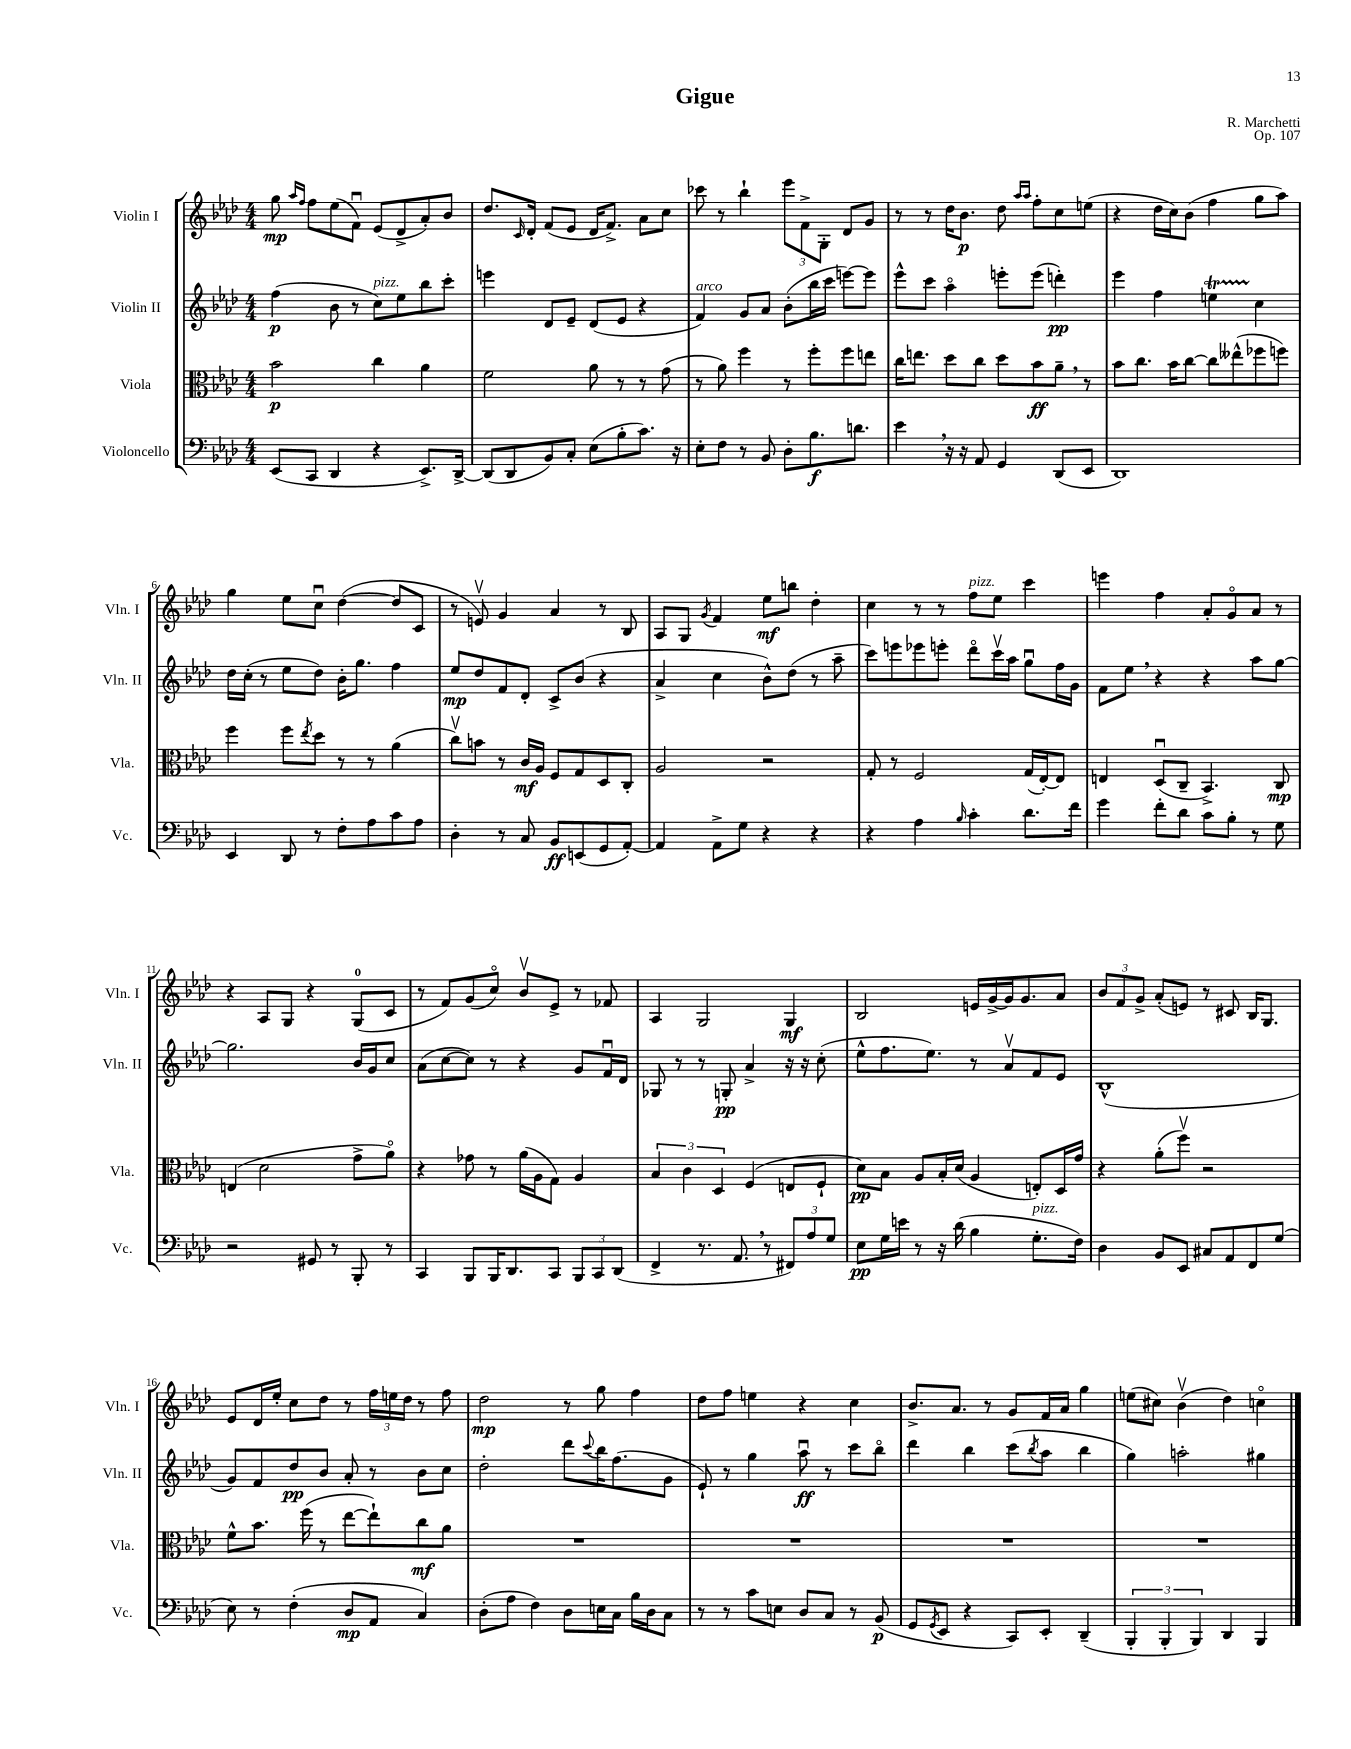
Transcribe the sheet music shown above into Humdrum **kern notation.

**kern	**dynam	**kern	**dynam	**kern	**dynam	**kern	**dynam
*part4	*part4	*part3	*part3	*part2	*part2	*part1	*part1
*staff4	*staff4	*staff3	*staff3	*staff2	*staff2	*staff1	*staff1
*I"Violoncello	*	*I"Viola	*	*I"Violin II	*	*I"Violin I	*
*I'Vc.	*	*I'Vla.	*	*I'Vln. II	*	*I'Vln. I	*
*clefF4	*	*clefC3	*	*clefG2	*	*clefG2	*
*k[b-e-a-d-]	*	*k[b-e-a-d-]	*	*k[b-e-a-d-]	*	*k[b-e-a-d-]	*
*M4/4	*	*M4/4	*	*M4/4	*	*M4/4	*
=1	=1	=1	=1	=1	=1	=1	=1
(8EE-/L	.	2b-\	p	(4ff\	p	8gg\	mp
.	.	.	.	.	.	16qqaa-/LL	.
.	.	.	.	.	.	16qqff/JJ	.
8CC/J	.	.	.	.	.	8ff\L	.
4DD-/	.	.	.	8b-\	.	(8ee-\	.
.	.	.	.	8r	.	8fu\J)	.
!	!	!	!	!LO:TX:a:i:t=pizz.	!	!	!
4r	.	4cc\	.	8cc\L)	.	(8e-/L	.
.	.	.	.	8ee-\	.	8d-^/	.
8.EE-^/L)	.	4a-\	.	8bb-\	.	8a-'/)	.
.	.	.	.	8ccc'\J	.	8b-/J	.
[16DD-^/Jk	.	.	.	.	.	.	.
=2	=2	=2	=2	=2	=2	=2	=2
(8DD-/L]	.	2f\	.	4eeen\	.	8.dd-/L	.
8DD-/	.	.	.	.	.	.	.
.	.	.	.	.	.	16qqc/	.
.	.	.	.	.	.	16d-'/Jk	.
8BB-/)	.	.	.	8d-/L	.	(8f/L	.
8C'/J	.	.	.	8e-~/J	.	8e-/J	.
(8E-\L	.	8a-\	.	(8d-/L	.	16d-/KL	.
.	.	.	.	.	.	8.f^/J)	.
8B-'\	.	8r	.	8e-/J	.	.	.
8.c\J)	.	8r	.	4r	.	8a-\L	.
.	.	(8g\	.	.	.	8cc\J	.
16r	.	.	.	.	.	.	.
=3	=3	=3	=3	=3	=3	=3	=3
!	!	!	!	!LO:TX:a:i:t=arco	!	!	!
8E-'\L	.	8r	.	4f/)	.	8ccc-X\	.
8F\J	.	8a-\)	.	.	.	8r	.
8r	.	4ff\	.	8g/L	.	4bb-`\	.
8BB-/	.	.	.	8a-/J	.	.	.
8D-'\L	.	8r	.	(8b-'\L	.	12eee-\L	.
.	.	.	.	.	.	12f^\	.
8.B-\	f	8ff'\L	.	16bb-\L	.	.	.
.	.	.	.	.	.	12G'\J	.
.	.	.	.	16ccc\JJ	.	.	.
.	.	8ff\	.	[8eeen\L)	.	8d-/L	.
8.dn\J	.	.	.	.	.	.	.
.	.	8een\J	.	8eee\J]	.	8g/J	.
=4	=4	=4	=4	=4	=4	=4	=4
4e-,\	.	16cc\KL	.	8eee-^^\L	.	8r	.
.	.	8.een\J	.	.	.	.	.
.	.	.	.	8ccc\J	.	8r	.
16r	.	8dd-\L	.	4aa-\	.	16dd-\KL	.
16r	.	.	.	.	.	8.b-\J	p
8AA-/	.	8cc\J	.	.	.	.	.
4GG/	.	8dd-\L	.	8eeen'\L	.	8dd-\	.
.	.	.	.	.	.	16qqaa-/LL	.
.	.	.	.	.	.	16qqaa-/JJ	.
.	.	8b-\	ff	(8eee\J	.	8ff'\L	.
(8DD-/L	.	8a-~,\J	.	4dddn'\)	pp	8cc\	.
8EE-/J	.	8r	.	.	.	(8een\J	.
=5	=5	=5	=5	=5	=5	=5	=5
1DD-)	.	8b-\L	.	4eee-\	.	4r	.
.	.	8.cc\J	.	.	.	.	.
.	.	.	.	4ff\	.	16dd-\LL	.
.	.	16b-\KL	.	.	.	16cc\J)	.
.	.	[8cc\J	.	.	.	(8b-\J	.
.	.	8cc\L]	.	4eent\	.	4ff\	.
.	.	(8ee--X^^\	.	.	.	.	.
.	.	8ff-X\	.	4cc\	.	8gg\L	.
.	.	8ffn\J)	.	.	.	8aa-\J)	.
!!LO:LB:g=z
=6	=6	=6	=6	=6	=6	=6	=6
4EE-/	.	4ff\	.	16dd-\LL	.	4gg\	.
.	.	.	.	(16cc'\JJ	.	.	.
.	.	.	.	8r	.	.	.
8DD-/	.	8ff\L	.	8ee-\L	.	8ee-\L	.
.	.	8qee-/	.	.	.	.	.
8r	.	8dd-\J	.	8dd-\J)	.	8ccu\J	.
8F'\L	.	8r	.	16b-'\KL	.	([4dd-\	.
.	.	.	.	8.gg\J	.	.	.
8A-\	.	8r	.	.	.	.	.
8c\	.	(4a-\	.	4ff\	.	8dd-/L]	.
8A-\J	.	.	.	.	.	8c/J	.
=7	=7	=7	=7	=7	=7	=7	=7
4D-'\	.	8ccv\L)	.	8ee-/L	mp	8r	.
.	.	8bn\J	.	8dd-/	.	8env/)	.
8r	.	8r	.	8f/	.	4g/	.
8C/	.	16c/LL	mf	8d-'/J	.	.	.
.	.	16A-/JJ	.	.	.	.	.
8BB-/L	ff	8F/L	.	8c^/L	.	4a-/	.
(8EEn/	.	8G/	.	(8b-/J	.	.	.
8GG/	.	8D-/	.	4r	.	8r	.
[8AA-'/J)	.	8C'/J	.	.	.	8B-/	.
=8	=8	=8	=8	=8	=8	=8	=8
4AA-/]	.	2A-/	.	4a-^/	.	8A-/L	.
.	.	.	.	.	.	8G/J	.
.	.	.	.	.	.	8qg/	.
8AA-^\L	.	.	.	4cc\	.	4f/	.
8G\J	.	.	.	.	.	.	.
4r	.	2r	.	8b-^^\L)	.	8ee-\L	mf
.	.	.	.	(8dd-\J	.	8bbn\J	.
4r	.	.	.	8r	.	4dd-'\	.
.	.	.	.	8aa-~\	.	.	.
=9	=9	=9	=9	=9	=9	=9	=9
4r	.	8G'/	.	8ccc\L)	.	4cc\	.
.	.	8r	.	8eeen\	.	.	.
4A-\	.	2F/	.	8eee-X\	.	8r	.
.	.	.	.	8eeen'\J	.	8r	.
16qqB-/	.	.	.	.	.	.	.
!	!	!	!	!	!	!LO:TX:a:i:t=pizz.	!
4c'\	.	.	.	8ddd-\L	.	8ff\L	.
.	.	.	.	16cccv\L	.	8ee-\J	.
.	.	.	.	16aa-\JJ	.	.	.
8.d-\L	.	(16G/LL	.	8ggu\L	.	4ccc\	.
.	.	[16E-'/J)	.	.	.	.	.
.	.	8E-/J]	.	16ff\L	.	.	.
16f\Jk	.	.	.	16g\JJ	.	.	.
=10	=10	=10	=10	=10	=10	=10	=10
4g\	.	4En/	.	8f\L	.	4eeen\	.
.	.	.	.	8ee-,\J	.	.	.
8f'\L	.	(8D-u/L	.	4r	.	4ff\	.
8d-\J	.	8C~/J	.	.	.	.	.
8c\L	.	4.BB-^/)	.	4r	.	8a-'/L	.
8B-'\J	.	.	.	.	.	8g/	.
8r	.	.	.	8aa-\L	.	8a-/J	.
8G\	.	8C/	mp	[8gg\J	.	8r	.
!!LO:LB:g=z
=11	=11	=11	=11	=11	=11	=11	=11
2r	.	(4En/	.	2.gg\]	.	4r	.
.	.	2d-\	.	.	.	8A-/L	.
.	.	.	.	.	.	8G/J	.
8GG#X/	.	.	.	.	.	4r	.
8r	.	.	.	.	.	.	.
8BBB-'/	.	8g^\L	.	16b-/LL	.	(8G/L	.
.	.	.	.	16g/J	.	.	.
8r	.	8a-\J)	.	8cc/J	.	8c/J	.
=12	=12	=12	=12	=12	=12	=12	=12
4CC/	.	4r	.	(8a-\L	.	8r	.
.	.	.	.	[8cc\	.	8f/L)	.
8BBB-/L	.	8g-X\	.	8cc\J])	.	(8g/	.
16BBB-/K	.	8r	.	8r	.	8cc/J)	.
8.DD-/	.	.	.	.	.	.	.
.	.	(16a-\LL	.	4r	.	8b-v/L	.
.	.	16A-\J	.	.	.	.	.
8CC/J	.	8G\J)	.	.	.	8e-^/J	.
12BBB-/L	.	4A-/	.	8g/L	.	8r	.
12CC/	.	.	.	.	.	.	.
.	.	.	.	16fu/L	.	8f-X/	.
(12DD-/J	.	.	.	.	.	.	.
.	.	.	.	16d-/JJ	.	.	.
=13	=13	=13	=13	=13	=13	=13	=13
4FF^/	.	6B-/	.	8G-X/	.	4A-/	.
.	.	.	.	8r	.	.	.
.	.	6c\	.	.	.	.	.
8.r	.	.	.	8r	.	2G/	.
.	.	6D-/	.	.	.	.	.
.	.	.	.	8Gn'/	pp	.	.
8.AA-,/	.	.	.	.	.	.	.
.	.	(4F/	.	4a-^/	.	.	.
8r	.	.	.	.	.	.	.
12FF#X/L)	.	8En/L	.	16r	.	4G/	mf
.	.	.	.	16r	.	.	.
12A-/	.	.	.	.	.	.	.
.	.	8F`/J	.	(8cc'\	.	.	.
12G/J	.	.	.	.	.	.	.
=14	=14	=14	=14	=14	=14	=14	=14
8E-\L	pp	8d-\L)	pp	8ee-^^\L	.	2B-/	.
16G\L	.	8B-\J	.	8.ff\	.	.	.
16en\JJ	.	.	.	.	.	.	.
8r	.	8A-/L	.	.	.	.	.
.	.	.	.	8.ee-\J)	.	.	.
16r	.	16B-'/L	.	.	.	.	.
(16d-\	.	(16d-/JJ	.	.	.	.	.
4B-\	.	4A-/	.	8r	.	16en/LL	.
.	.	.	.	.	.	[16g^/	.
.	.	.	.	8a-v/L	.	16g/J]	.
.	.	.	.	.	.	8.g/	.
!LO:TX:a:i:t=pizz.	!	!	!	!	!	!	!
8.G'\L	.	8En'/L)	.	8f/	.	.	.
.	.	16D-/L	.	8e-/J	.	8a-/J	.
16F\Jk)	.	16g/JJ	.	.	.	.	.
=15	=15	=15	=15	=15	=15	=15	=15
4D-\	.	4r	.	(1B-^^	.	12b-/L	.
.	.	.	.	.	.	12f/	.
.	.	.	.	.	.	12g^/J	.
8BB-/L	.	(8a-'\L	.	.	.	(8a-'/L	.
8EE-/J	.	8ffv\J)	.	.	.	8en/J)	.
8C#X/L	.	2r	.	.	.	8r	.
8AA-/	.	.	.	.	.	8c#X/	.
8FF/	.	.	.	.	.	16B-/KL	.
.	.	.	.	.	.	8.G/J	.
(8G/J	.	.	.	.	.	.	.
!!LO:LB:g=z
=16	=16	=16	=16	=16	=16	=16	=16
8E-\)	.	8f^^\L	.	8g/L)	.	8e-/L	.
8r	.	8.b-\J	.	8f/	.	16d-/L	.
.	.	.	.	.	.	16ee-'/JJ	.
(4F'\	.	.	.	8dd-/	pp	8cc\L	.
.	.	(16ff\	.	.	.	.	.
.	.	8r	.	8b-/J	.	8dd-\J	.
8D-/L	mp	[8ee-\L	.	8a-'/	.	8r	.
8AA-/J	.	8ee-`\])	.	8r	.	24ff\LL	.
.	.	.	.	.	.	24een\	.
.	.	.	.	.	.	24dd-\JJ	.
4C/)	.	8cc\	mf	8b-\L	.	8r	.
.	.	8a-\J	.	8cc\J	.	8ff\	.
=17	=17	=17	=17	=17	=17	=17	=17
(8D-'\L	.	1r	.	2dd-'\	.	2dd-\	mp
8A-\J	.	.	.	.	.	.	.
4F\)	.	.	.	.	.	.	.
8D-\L	.	.	.	8ddd-\L	.	8r	.
.	.	.	.	8qqccc/	.	.	.
16En\L	.	.	.	16bb-\K	.	8gg\	.
16C\JJ	.	.	.	(8.ff\	.	.	.
16B-\LL	.	.	.	.	.	4ff\	.
16D-\J	.	.	.	.	.	.	.
8C\J	.	.	.	8g\J	.	.	.
=18	=18	=18	=18	=18	=18	=18	=18
8r	.	1r	.	8e-`/)	.	8dd-\L	.
8r	.	.	.	8r	.	8ff\J	.
8c\L	.	.	.	4gg\	.	4een\	.
8En\J	.	.	.	.	.	.	.
8D-/L	.	.	.	8aa-u\	ff	4r	.
8C/J	.	.	.	8r	.	.	.
8r	.	.	.	8ccc\L	.	4cc\	.
(8BB-/	p	.	.	8bb-\J	.	.	.
=19	=19	=19	=19	=19	=19	=19	=19
8GG/L	.	1r	.	4ddd-\	.	8.b-^/L	.
8qGG/	.	.	.	.	.	.	.
8EE-/J	.	.	.	.	.	.	.
.	.	.	.	.	.	8.a-/J	.
4r	.	.	.	4bb-\	.	.	.
.	.	.	.	.	.	8r	.
8CC/L)	.	.	.	(8ccc\L	.	8g/L	.
.	.	.	.	8qbb-/	.	.	.
8EE-'/J	.	.	.	8aa-\J	.	16f/L	.
.	.	.	.	.	.	16a-/JJ	.
(4DD-~/	.	.	.	4bb-\	.	4gg\	.
=20	=20	=20	=20	=20	=20	=20	=20
6BBB-'/	.	1r	.	4gg\)	.	(8een\L	.
.	.	.	.	.	.	8cc#X\J)	.
6BBB-'/	.	.	.	.	.	.	.
.	.	.	.	2aan'\	.	(4b-v\	.
6BBB-/)	.	.	.	.	.	.	.
4DD-/	.	.	.	.	.	4dd-\)	.
4BBB-/	.	.	.	4gg#X\	.	4ccn\	.
==	==	==	==	==	==	==	==
*-	*-	*-	*-	*-	*-	*-	*-
